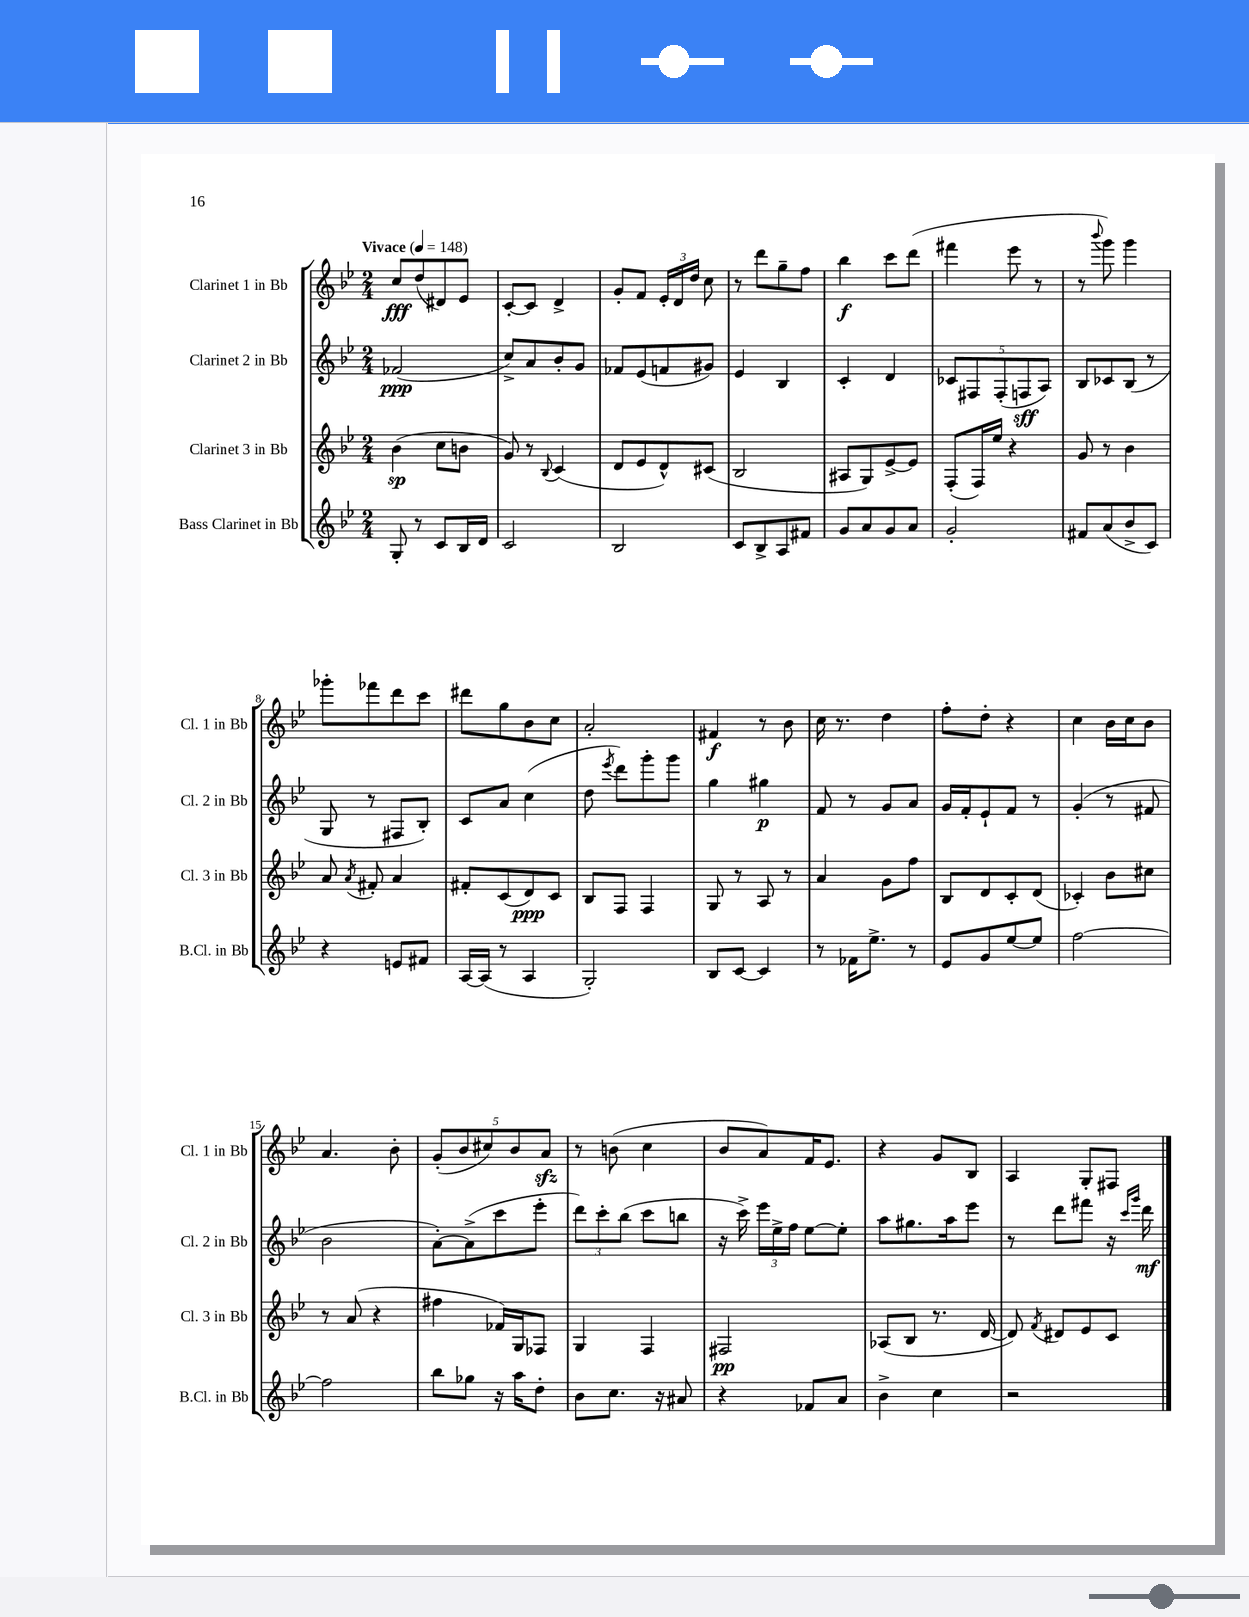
<<
\new StaffGroup <<
\new Staff = "s0" \with { instrumentName = "Clarinet 1 in Bb" shortInstrumentName = "Cl. 1 in Bb" } {
    \clef treble \key bes \major \numericTimeSignature \time 2/4 \tempo "Vivace" 4 = 148
    \autoBeamOff c''8[\fff d''8( dis'8) ees'8] |
    c'8[~-. c'8] d'4-> |
    g'8[-. f'8] \tuplet 3/2 { ees'16[-. d'16 d''16] } c''8 |
    r8 d'''8[ g''8-- f''8] |
    bes''4\f c'''8[ d'''8]( |
    fis'''4 ees'''8 r8 |
    r8 \appoggiatura { bes'''8 } g'''8) g'''4 |
    ges'''8[-. fes'''8 d'''8 c'''8] |
    dis'''8[ g''8 bes'8 c''8] |
    a'2-. |
    fis'4\f r8 bes'8 |
    c''16 r8. d''4 |
    f''8[-. d''8]-. r4 |
    c''4 bes'16[ c''16 bes'8] |
    a'4. bes'8-. |
    \tuplet 5/4 { g'8[-.( bes'8 cis''8) bes'8 a'8]\sfz } |
    r8 b'8( c''4 |
    bes'8[ a'8) f'16 ees'8.] |
    r4 g'8[ bes8] |
    a4 g8[-. fis8] \bar "|." |
}
\new Staff = "s1" \with { instrumentName = "Clarinet 2 in Bb" shortInstrumentName = "Cl. 2 in Bb" } {
    \clef treble \key bes \major \numericTimeSignature \time 2/4
    \autoBeamOff fes'2\ppp( |
    c''8[->) a'8 bes'8-. g'8] |
    fes'8[ ees'8( f'8 gis'8]) |
    ees'4 bes4 |
    c'4-. d'4 |
    \tuplet 5/4 { ces'8[ fis8 fis8-.( f8\sff a8]) } |
    bes8[ ces'8 bes8]( r8 |
    g8 r8 fis8[ bes8]-.) |
    c'8[ a'8] c''4( |
    d''8 \acciaccatura { ees'''8 } d'''8[) g'''8-. g'''8] |
    g''4 gis''4\p |
    f'8 r8 g'8[ a'8] |
    g'16[ f'16-. ees'8-! f'8] r8 |
    g'4-.( r8 fis'8 |
    bes'2 |
    a'8[~-.) a'8->( c'''8 ees'''8]-. |
    \tuplet 3/2 { d'''8[) c'''8-. bes''8]( } c'''8[ b''8] |
    r16 c'''16->) \tuplet 3/2 { ees'''16[ ees''16-> f''16] } ees''8[~ ees''8]-. |
    a''8[ gis''8. a''16 ees'''8] |
    r8 d'''8[ fis'''8] r16 \grace { c'''16[ g'''16] } d'''16\mf \bar "|." |
}
\new Staff = "s2" \with { instrumentName = "Clarinet 3 in Bb" shortInstrumentName = "Cl. 3 in Bb" } {
    \clef treble \key bes \major \numericTimeSignature \time 2/4
    \autoBeamOff bes'4\sp( c''8[ b'8] |
    g'8) r8 \appoggiatura { bes8 } c'4( |
    d'8[ ees'8 d'8-^) cis'8]( |
    bes2 |
    ais8[ g8) ees'8~-> ees'8] |
    f8[-.( f16) ees''16] r4 |
    g'8 r8 bes'4 |
    a'8 \acciaccatura { a'8 } fis'8-. a'4 |
    fis'8[-. c'8( d'8\ppp) c'8] |
    bes8[ f8] f4 |
    g8 r8 a8 r8 |
    a'4 g'8[ f''8] |
    bes8[ d'8 c'8-. d'8]( |
    ces'4-.) bes'8[ cis''8] |
    r8 a'8( r4 |
    fis''4 fes'16[) g16 fes8] |
    g4 f4 |
    fis2\pp |
    aes8[( bes8] r8. d'16~ |
    d'8) \acciaccatura { f'8 } dis'8[ ees'8 c'8] \bar "|." |
}
\new Staff = "s3" \with { instrumentName = "Bass Clarinet in Bb" shortInstrumentName = "B.Cl. in Bb" } {
    \clef treble \key bes \major \numericTimeSignature \time 2/4
    \autoBeamOff g8-. r8 c'8[ bes16 d'16] |
    c'2 |
    bes2 |
    c'8[ bes8-> a8 fis'8] |
    g'8[ a'8 g'8 a'8] |
    g'2-. |
    fis'8[ a'8( bes'8-> c'8]) |
    r4 e'8[ fis'8] |
    a16[~ a16]( r8 a4 |
    g2-.) |
    bes8[ c'8]~ c'4 |
    r8 fes'16[ ees''8.]-> r8 |
    ees'8[ g'8 ees''8~ ees''8] |
    f''2~ |
    f''2 |
    bes''8[ ges''8] r16 a''16[ d''8]-. |
    bes'8[ c''8.] r16 ais'8 |
    r4 fes'8[ a'8] |
    bes'4-> c''4 |
    r2 \bar "|." |
}
>>
>>
